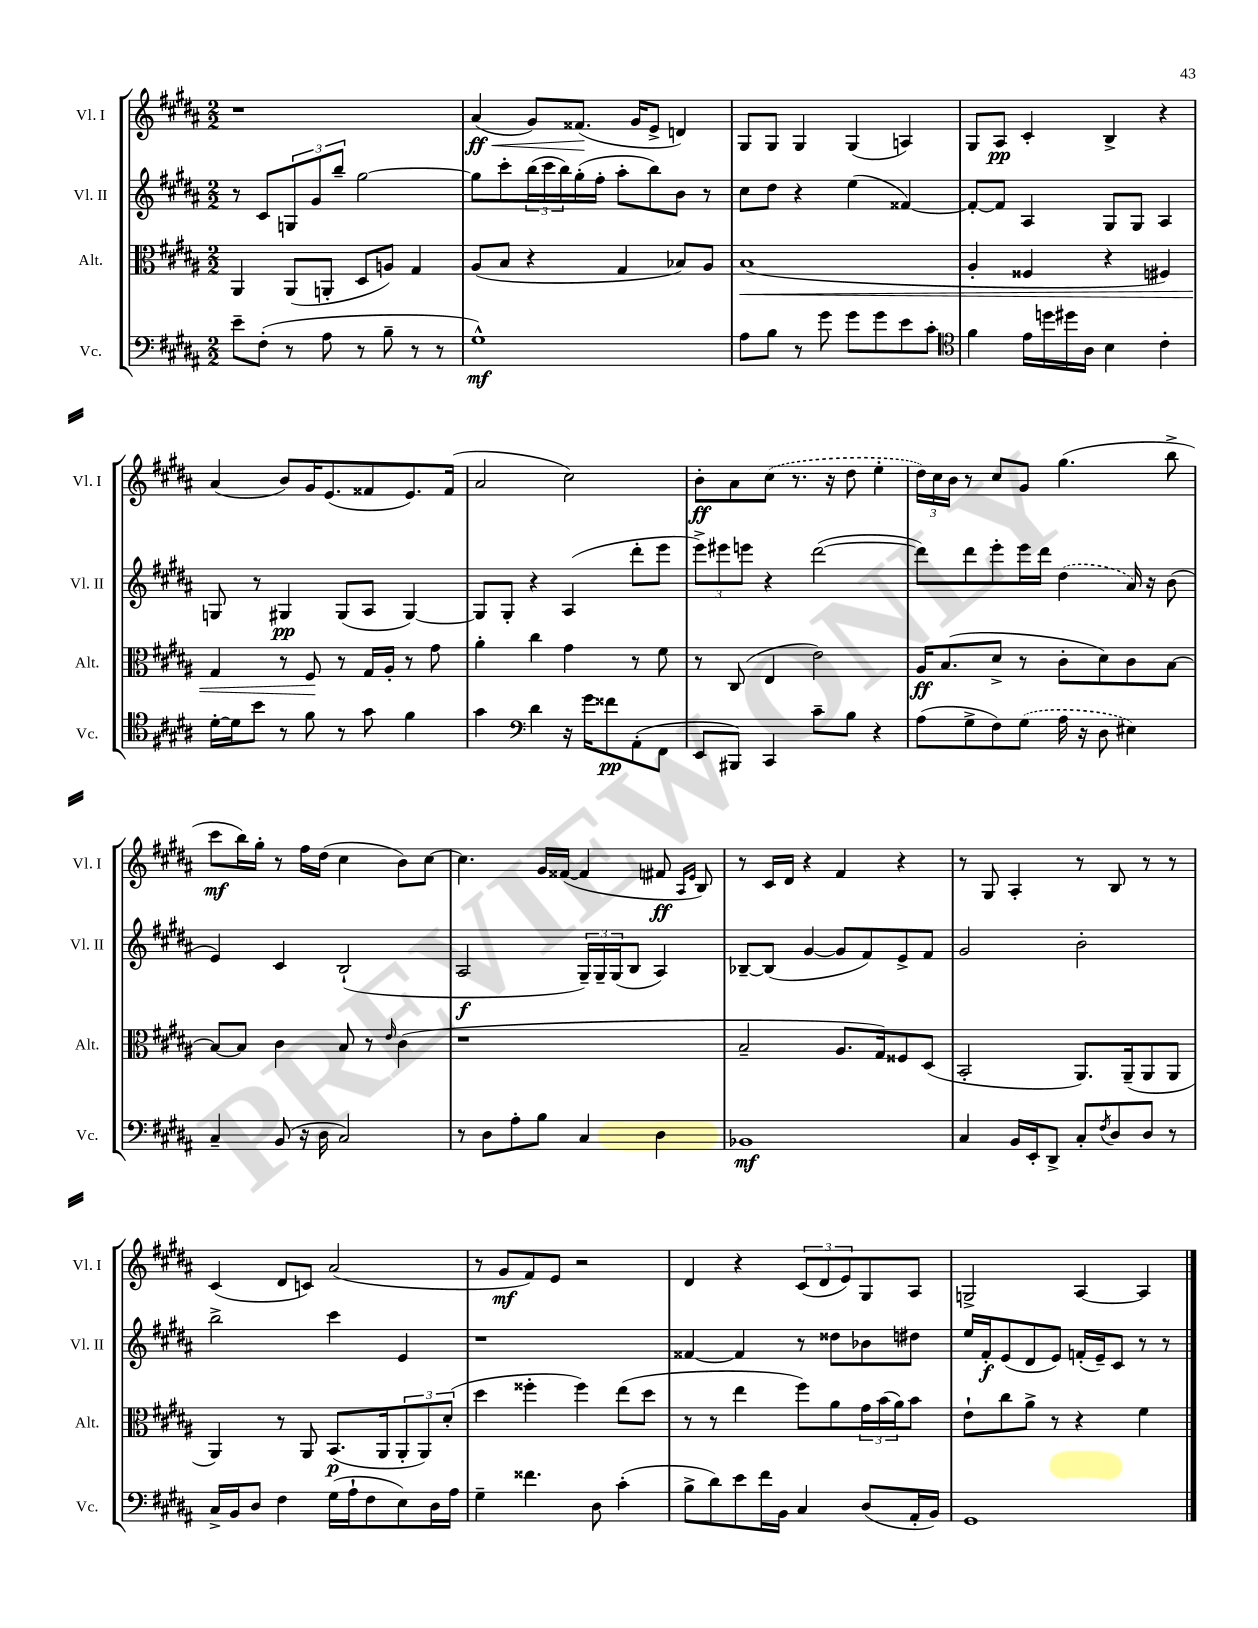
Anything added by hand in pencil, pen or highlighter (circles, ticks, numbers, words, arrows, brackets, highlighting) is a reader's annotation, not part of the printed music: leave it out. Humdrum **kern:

**kern	**dynam	**kern	**dynam	**kern	**dynam	**kern	**dynam
*part4	*part4	*part3	*part3	*part2	*part2	*part1	*part1
*staff4	*staff4	*staff3	*staff3	*staff2	*staff2	*staff1	*staff1
*I"Vc.	*	*I"Alt.	*	*I"Vl. II	*	*I"Vl. I	*
*I'Vc.	*	*I'Alt.	*	*I'Vl. II	*	*I'Vl. I	*
*clefF4	*	*clefC3	*	*clefG2	*	*clefG2	*
*k[f#c#g#d#a#]	*	*k[f#c#g#d#a#]	*	*k[f#c#g#d#a#]	*	*k[f#c#g#d#a#]	*
*M2/2	*	*M2/2	*	*M2/2	*	*M2/2	*
=86	=86	=86	=86	=86	=86	=86	=86
8e~\L	.	4AA#/	.	8r	.	1r	.
(8F#'\J	.	.	.	8c#/L	.	.	.
8r	.	(8AA#/L	.	12Gn/	.	.	.
.	.	.	.	12g#/	.	.	.
8A#\	.	8AAn'/J	.	.	.	.	.
.	.	.	.	12bb~/J	.	.	.
8r	.	8D#/L	.	[2gg#\	.	.	.
8B~\	.	8An/J)	.	.	.	.	.
8r	.	4G#/	.	.	.	.	.
8r	.	.	.	.	.	.	.
=87	=87	=87	=87	=87	=87	=87	=87
!	!	!	!	!	!	!	!LO:HP:b
1G#^^)	mf	(8A#/L	.	8gg#\L]	.	(4a#/	< ff
.	.	8B/J	.	8ccc#'\	.	.	.
.	.	4r	.	(24bb\L	.	8g#/L)	.
.	.	.	.	24ccc#\	.	.	.
.	.	.	.	24bb\)	.	.	.
.	.	.	.	(16gg#'\	.	(8.f##X/J	.
.	.	.	.	16ff#'\JJ	.	.	.
.	.	4G#/	.	8aa#'\L	.	.	.
.	.	.	.	.	.	16g#/KL	[
.	.	.	.	8bb\)	.	8e^/J	.
.	.	8B-X/L)	.	8b\J	.	4dn/)	.
.	.	8A#/J	.	8r	.	.	.
=88	=88	=88	=88	=88	=88	=88	=88
!	!	!	!LO:HP:b	!	!	!	!
8A#\L	.	(1B	<	8cc#\L	.	8G#/L	.
8B\J	.	.	.	8dd#\J	.	8G#/J	.
8r	.	.	.	4r	.	4G#/	.
8g#\	.	.	.	.	.	.	.
8g#\L	.	.	.	(4ee\	.	(4G#/	.
8g#\	.	.	.	.	.	.	.
8e\	.	.	.	[4f##X/)	.	4An/)	.
8c#'\J	.	.	.	.	.	.	.
=89	=89	=89	=89	=89	=89	=89	=89
*clefC4	*	*	*	*	*	*	*
4f#\	.	4A#'/	.	8f##'/L_	.	8G#/L	.
.	.	.	.	8f##/J]	.	8A#/J	pp
16e\LL	.	4F##X/	.	4A#/	.	4c#'/	.
16ddn\	.	.	.	.	.	.	.
16dd#X\	.	.	.	.	.	.	.
16A#\JJ	.	.	.	.	.	.	.
4B\	.	4r	.	8G#/L	.	4B^/	.
.	.	.	.	8G#/J	.	.	.
4c#'\	.	4F#X/)	.	4A#/	.	4r	.
!!LO:LB:g=z
=90	=90	=90	=90	=90	=90	=90	=90
[16d#'\LL	.	4G#/	.	8Gn/	.	(4a#/	.
16d#\J]	.	.	.	.	.	.	.
8b\J	.	.	.	8r	.	.	.
8r	.	8r	.	4G#X/	pp	8b/L)	.
8f#\	.	8F#/	.	.	.	16g#/K	.
.	.	.	.	.	.	(8.e/	.
8r	.	8r	[	(8G#/L	.	.	.
8g#\	.	16G#/LL	.	8A#/J	.	8f##X/	.
.	.	16A#'/JJ	.	.	.	.	.
4f#\	.	8r	.	[4G#/)	.	8.e/)	.
.	.	8g#\	.	.	.	.	.
.	.	.	.	.	.	(16f##/Jk	.
=91	=91	=91	=91	=91	=91	=91	=91
4g#\	.	4a#'\	.	8G#/L]	.	2a#/	.
.	.	.	.	8G#'/J	.	.	.
*clefF4	*	*	*	*	*	*	*
4d#\	.	4cc#\	.	4r	.	.	.
16r	.	4g#\	.	(4A#/	.	2cc#\)	.
16g#\KL	.	.	.	.	.	.	.
8f##X\	pp	.	.	.	.	.	.
(8AA#'\	.	8r	.	8ddd#'\L	.	.	.
8FF#\J	.	8f#\	.	8eee\J	.	.	.
=92	=92	=92	=92	=92	=92	=92	=92
8EE/L	.	8r	.	12eee^\L)	.	8b'\L	ff
.	.	.	.	12eee#X\	.	.	.
8BBB#X/J)	.	(8C#/	.	.	.	8a#\	.
.	.	.	.	12eeen\J	.	.	.
4CC#/	.	4E/	.	4r	.	(8cc#\J	.
.	.	.	.	.	.	8.r	.
8c#~\L	.	2e\)	.	([2ddd#\	.	.	.
.	.	.	.	.	.	16r	.
8B\J	.	.	.	.	.	8dd#\	.
4r	.	.	.	.	.	4ee'\	.
=93	=93	=93	=93	=93	=93	=93	=93
(8A#\L	.	16A#/KL	ff	8ddd#\L])	.	24dd#\LL)	.
.	.	.	.	.	.	24cc#\	.
.	.	(8.B/	.	.	.	.	.
.	.	.	.	.	.	24b\JJ	.
8G#^\	.	.	.	8ddd#\	.	8r	.
8F#\)	.	8d#^/J	.	8eee'\	.	8cc#/L	.
(8G#\J	.	8r	.	16eee\L	.	8g#/J	.
.	.	.	.	16ddd#\JJ	.	.	.
16A#\	.	8c#'\L	.	(4dd#\	.	(4.gg#\	.
16r	.	.	.	.	.	.	.
8D#\	.	8d#\)	.	.	.	.	.
4E#X\)	.	8c#\	.	16a#/)	.	.	.
.	.	.	.	16r	.	.	.
.	.	[8B\J	.	(8b\	.	8bb^\	.
!!LO:LB:g=z
=94	=94	=94	=94	=94	=94	=94	=94
4C#~/	.	8B/L_	.	4e/)	.	8ccc#\L	mf
.	.	8B/J]	.	.	.	16bb\L)	.
.	.	.	.	.	.	16gg#'\JJ	.
(8BB/	.	4c#\	.	4c#/	.	8r	.
16r	.	.	.	.	.	16ff#\LL	.
16D#\	.	.	.	.	.	(16dd#\JJ	.
2C#/)	.	8B/	.	(2B`/	.	4cc#\	.
.	.	8r	.	.	.	.	.
.	.	16qqe/	.	.	.	.	.
.	.	(4c#\	.	.	.	8b\L)	.
.	.	.	.	.	.	[8cc#\J	.
=95	=95	=95	=95	=95	=95	=95	=95
8r	.	1r	.	2A#/	f	4.cc#\]	.
8D#\L	.	.	.	.	.	.	.
8A#'\	.	.	.	.	.	.	.
8B\J	.	.	.	.	.	16g#/LL	.
.	.	.	.	.	.	([16f##X/JJ	.
4C#/	.	.	.	24G#~/LL)	.	4f##/]	.
.	.	.	.	24G#~/	.	.	.
.	.	.	.	(24G#/J	.	.	.
.	.	.	.	8B/J	.	.	.
4D#\	.	.	.	4A#/)	.	8f#X/	ff
.	.	.	.	.	.	16qqA#/LL	.
.	.	.	.	.	.	16qqe/JJ	.
.	.	.	.	.	.	8B/)	.
=96	=96	=96	=96	=96	=96	=96	=96
1BB-X	mf	2B~/	.	[8B-X~/L	.	8r	.
.	.	.	.	(8B-/J]	.	16c#/LL	.
.	.	.	.	.	.	16d#/JJ	.
.	.	.	.	[4g#/	.	4r	.
.	.	8.A#/L	.	8g#/L]	.	4f#/	.
.	.	.	.	8f#/)	.	.	.
.	.	16G#/k)	.	.	.	.	.
.	.	8F##X/	.	8e^/	.	4r	.
.	.	(8D#/J	.	8f#/J	.	.	.
=97	=97	=97	=97	=97	=97	=97	=97
4C#/	.	2BB'/	.	2g#/	.	8r	.
.	.	.	.	.	.	8G#/	.
16BB/LL	.	.	.	.	.	4A#'/	.
16EE'/J	.	.	.	.	.	.	.
8DD#^/J	.	.	.	.	.	.	.
8C#'/L	.	8.AA#/L)	.	2b'\	.	8r	.
8qF#/	.	.	.	.	.	.	.
8D#/	.	.	.	.	.	8B/	.
.	.	(16AA#~/k	.	.	.	.	.
8D#/J	.	8AA#/	.	.	.	8r	.
8r	.	8AA#/J	.	.	.	8r	.
!!LO:LB:g=z
=98	=98	=98	=98	=98	=98	=98	=98
16C#^/LL	.	4AA#/)	.	2bb^\	.	(4c#/	.
16BB/J	.	.	.	.	.	.	.
8D#/J	.	.	.	.	.	.	.
4F#\	.	8r	.	.	.	8d#/L	.
.	.	8AA#/	.	.	.	8cn/J)	.
(16G#\LL	.	(8.BB/L	p	4ccc#\	.	(2a#/	.
16A#`\J	.	.	.	.	.	.	.
8F#\	.	.	.	.	.	.	.
.	.	16AA#/k	.	.	.	.	.
8E\)	.	12AA#'/	.	4e/	.	.	.
.	.	12AA#/)	.	.	.	.	.
16D#\L	.	.	.	.	.	.	.
.	.	(12d#'/J	.	.	.	.	.
16A#\JJ	.	.	.	.	.	.	.
=99	=99	=99	=99	=99	=99	=99	=99
4G#~\	.	4dd#\	.	1r	.	8r	.
.	.	.	.	.	.	8g#/L	mf
4.f##X\	.	4ff##X'\	.	.	.	8f#/)	.
.	.	.	.	.	.	8e/J	.
.	.	4ff##\)	.	.	.	2r	.
8D#\	.	.	.	.	.	.	.
(4c#'\	.	(8ee\L	.	.	.	.	.
.	.	8dd#\J	.	.	.	.	.
=100	=100	=100	=100	=100	=100	=100	=100
8B^\L	.	8r	.	[4f##X/	.	4d#/	.
8d#\)	.	8r	.	.	.	.	.
8e\	.	4ee\	.	4f##/]	.	4r	.
16f#\L	.	.	.	.	.	.	.
16BB\JJ	.	.	.	.	.	.	.
4C#/	.	8ff#\L)	.	8r	.	(12c#/L	.
.	.	.	.	.	.	12d#/	.
.	.	8a#\	.	8dd##X\L	.	.	.
.	.	.	.	.	.	12e/)	.
(8D#/L	.	24g#\L	.	8b-X\	.	8G#/	.
.	.	(24b\	.	.	.	.	.
.	.	24a#\J)	.	.	.	.	.
16AA#'/L	.	8b\J	.	8dd#X\J	.	8A#/J	.
16BB/JJ)	.	.	.	.	.	.	.
=101	=101	=101	=101	=101	=101	=101	=101
1GG#	.	8e`\L	.	16ee/LL	.	2Gn^/	.
.	.	.	.	16f#'/J	f	.	.
.	.	8cc#\	.	(8e/	.	.	.
.	.	8a#^\J	.	8d#/	.	.	.
.	.	8r	.	8e/J)	.	.	.
.	.	4r	.	(16fn'/LL	.	[4A#/	.
.	.	.	.	16e~/J)	.	.	.
.	.	.	.	8c#/J	.	.	.
.	.	4f#\	.	8r	.	4A#/]	.
.	.	.	.	8r	.	.	.
==	==	==	==	==	==	==	==
*-	*-	*-	*-	*-	*-	*-	*-
